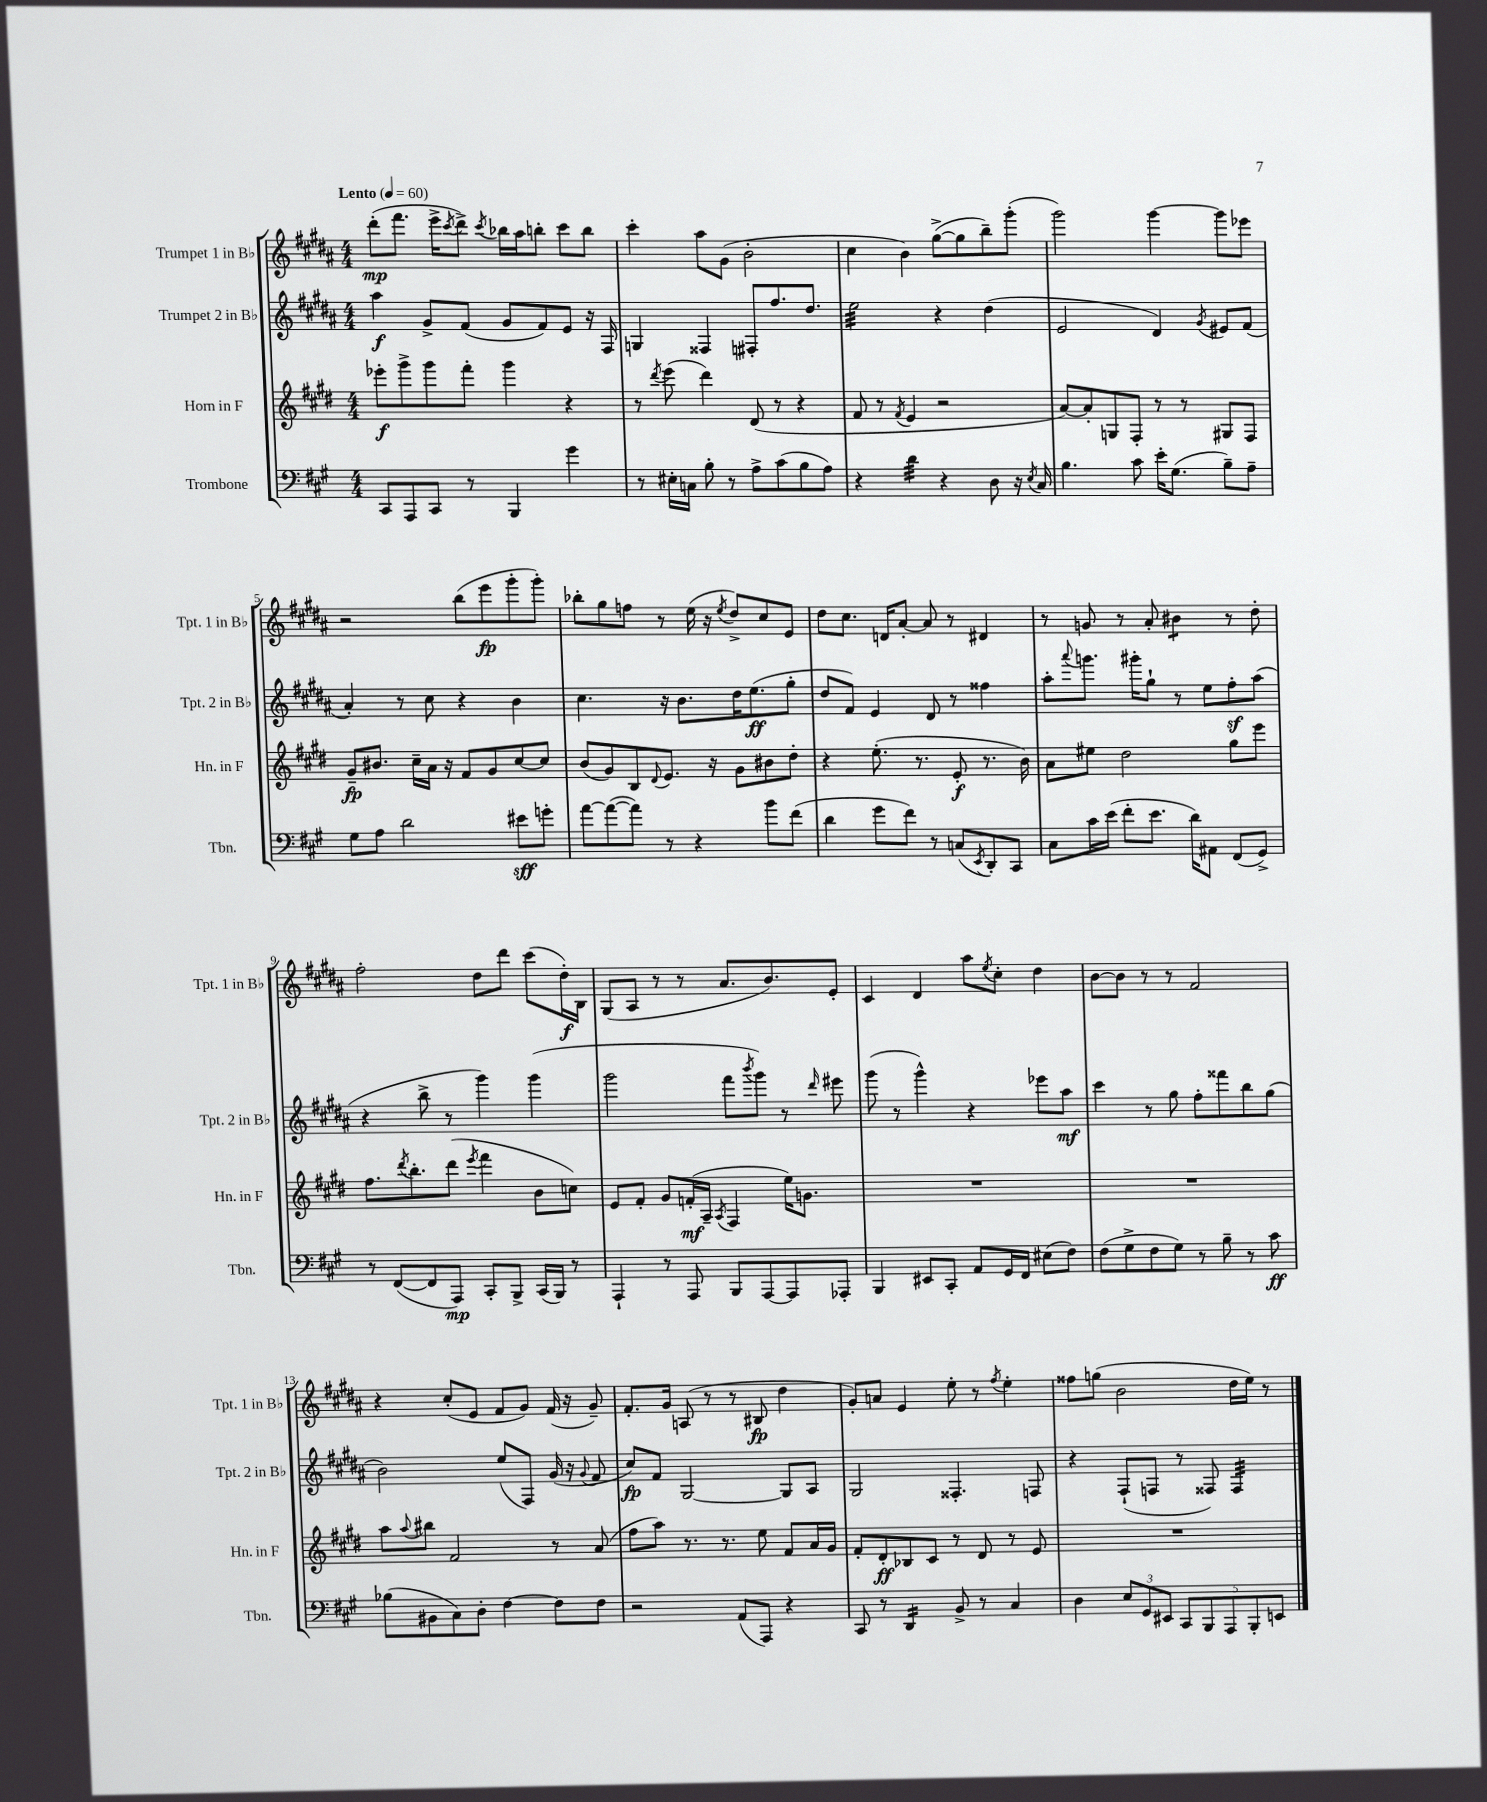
<<
\new StaffGroup <<
\new Staff = "s0" \with { instrumentName = "Trumpet 1 in Bb" shortInstrumentName = "Tpt. 1 in Bb" } {
    \clef treble \key b \major \numericTimeSignature \time 4/4 \tempo "Lento" 4 = 60
    dis'''8-.\mp( fis'''8. e'''16-> \acciaccatura { cis'''8 } dis'''8->) \acciaccatura { cis'''8 } bes''16 ais''16 b''8-. cis'''8 b''8 |
    cis'''4-. ais''8 gis'8( b'2-. |
    cis''4 b'4) gis''8~->( gis''8 b''8--) gis'''8-.( |
    gis'''2) gis'''4~ gis'''8 ees'''8 |
    r2 b''8( e'''8\fp gis'''8-. gis'''8-.) |
    bes''8-. gis''8 f''8 r8 e''16( r16 \acciaccatura { e''8 } dis''8->) cis''8 e'8 |
    dis''8 cis''8. d'16 ais'8~-. ais'8 r8 dis'4 |
    r8 g'8 r8 ais'8-. bis'4:8 r8 dis''8-. |
    fis''2-. dis''8 dis'''8 cis'''8( dis''16-.\f) b16 |
    gis8( ais8 r8 r8 ais'8. b'8.) e'8-. |
    cis'4 dis'4 ais''8 \acciaccatura { e''8 } cis''8-. dis''4 |
    b'8~ b'8 r8 r8 fis'2 |
    r4 cis''8-.( e'8 fis'8 gis'8) fis'16( r16 gis'8--) |
    fis'8.-. gis'16 a8( r8 r8 bis8\fp dis''4 |
    gis'8-.) a'8 e'4 e''8-. r8 \acciaccatura { fis''8 } e''4-. |
    fisis''8 g''8( b'2 dis''16 e''16) r8 \bar "|." |
}
\new Staff = "s1" \with { instrumentName = "Trumpet 2 in Bb" shortInstrumentName = "Tpt. 2 in Bb" } {
    \clef treble \key b \major \numericTimeSignature \time 4/4
    ais''4\f gis'8-> fis'8( gis'8 fis'8) e'8 r16 fis16 |
    g4 fisis4 fis8-. fis''8. dis''8. |
    e''2:32 r4 dis''4( |
    e'2 dis'4) \acciaccatura { gis'8 } eis'8 fis'8( |
    ais'4-.) r8 cis''8 r4 b'4 |
    cis''4. r16 b'8. dis''16 e''8.\ff( gis''8-. |
    dis''8 fis'8) e'4 dis'8 r8 fisis''4 |
    ais''8-. \appoggiatura { ais'''8 } g'''8. gis'''16-. gis''8-! r8 e''8 fis''8-.\sf ais''8( |
    r4 b''8-> r8 gis'''4) gis'''4( |
    gis'''2 fis'''8 \acciaccatura { b'''8 } gis'''8) r8 \grace { dis'''16 } eis'''8 |
    gis'''8( r8 gis'''4-^) r4 ees'''8 ais''8\mf |
    cis'''4 r8 gis''8 fis''8-. fisis'''8 b''8 gis''8( |
    b'2) e''8( fis8) gis'16( r16 \appoggiatura { gis'8 } fis'8 |
    cis''8\fp) fis'8 gis2~ gis8 ais8 |
    gis2 fisis4.-. f8 |
    r4 fis8-!( f8 r8 fisis8) fisis4:32 \bar "|." |
}
\new Staff = "s2" \with { instrumentName = "Horn in F" shortInstrumentName = "Hn. in F" } {
    \clef treble \key e \major \numericTimeSignature \time 4/4
    ees'''8-.\f gis'''8-> gis'''8 fis'''8-. gis'''4 r4 |
    r8 \acciaccatura { dis'''8 } e'''8( dis'''4) dis'8( r8 r4 |
    fis'8 r8 \acciaccatura { fis'8 } e'4 r2 |
    a'8~) a'8-. g8 fis8-. r8 r8 gis8 fis8 |
    gis'8--\fp bis'8. cis''16-- a'16 r16 fis'8 gis'8 cis''8~ cis''8 |
    b'8( gis'8) b8 \appoggiatura { dis'8 } e'8. r16 gis'8 bis'8 dis''8-. |
    r4 e''8.-.( r8. e'8-.\f r8. b'16) |
    a'8 eis''8 dis''2 gis''8 e'''8 |
    fis''8. \acciaccatura { dis'''8 } b''8.-. dis'''8( \acciaccatura { e'''8 } fis'''4 b'8 c''8) |
    e'8 fis'8-. gis'8 f'16-.\mf( a16-- \acciaccatura { a8 } fis4 e''16) g'8. |
    R1 |
    R1 |
    a''8 \appoggiatura { a''8 } bis''8 fis'2 r8 a'8( |
    fis''8 a''8) r8. r8. e''8 fis'8 a'16 gis'16 |
    fis'8-. dis'8-.\ff bes8 cis'8 r8 dis'8 r8 e'8 |
    R1 \bar "|." |
}
\new Staff = "s3" \with { instrumentName = "Trombone" shortInstrumentName = "Tbn." } {
    \clef bass \key a \major \numericTimeSignature \time 4/4
    cis,8 a,,8 cis,8 r8 b,,4 gis'4 |
    r8 eis16-. c16 b8-. r8 a8-> cis'8( b8 a8) |
    r4 d'4:32 r4 d8 r16 \acciaccatura { e8 } cis16 |
    b4. cis'8 e'16-. gis8.( b8--) a8-- |
    gis8 a8 d'2 eis'8\sff g'8-. |
    a'8~ a'8~( a'8) r8 r4 b'8 fis'8( |
    d'4 gis'8 fis'8) r8 c8( \acciaccatura { e,8 } d,8-.) cis,8 |
    cis8 cis'16 e'16( fis'8-. e'8. d'16) ais,8 fis,8( gis,8->) |
    r8 fis,8~( fis,8 a,,8\mp) cis,8-. b,,8-> cis,16( b,,16) r8 |
    a,,4-! r8 a,,8 b,,8 a,,8~ a,,8 aes,,8-. |
    b,,4 eis,8 cis,8-. a,8 gis,16 fis,16 eis8( fis8) |
    fis8( gis8-> fis8 gis8) r8 b8-- r8 cis'8\ff |
    bes8( bis,8 cis8) d8-. fis4~ fis8 fis8 |
    r2 a,8( a,,8) r4 |
    cis,8 r8 d,4:16 b,8-> r8 cis4 |
    d4 \tuplet 3/2 { e8 gis,8 eis,8 } \tuplet 5/4 { cis,8 b,,8 a,,8 b,,8-. e,8 } \bar "|." |
}
>>
>>
